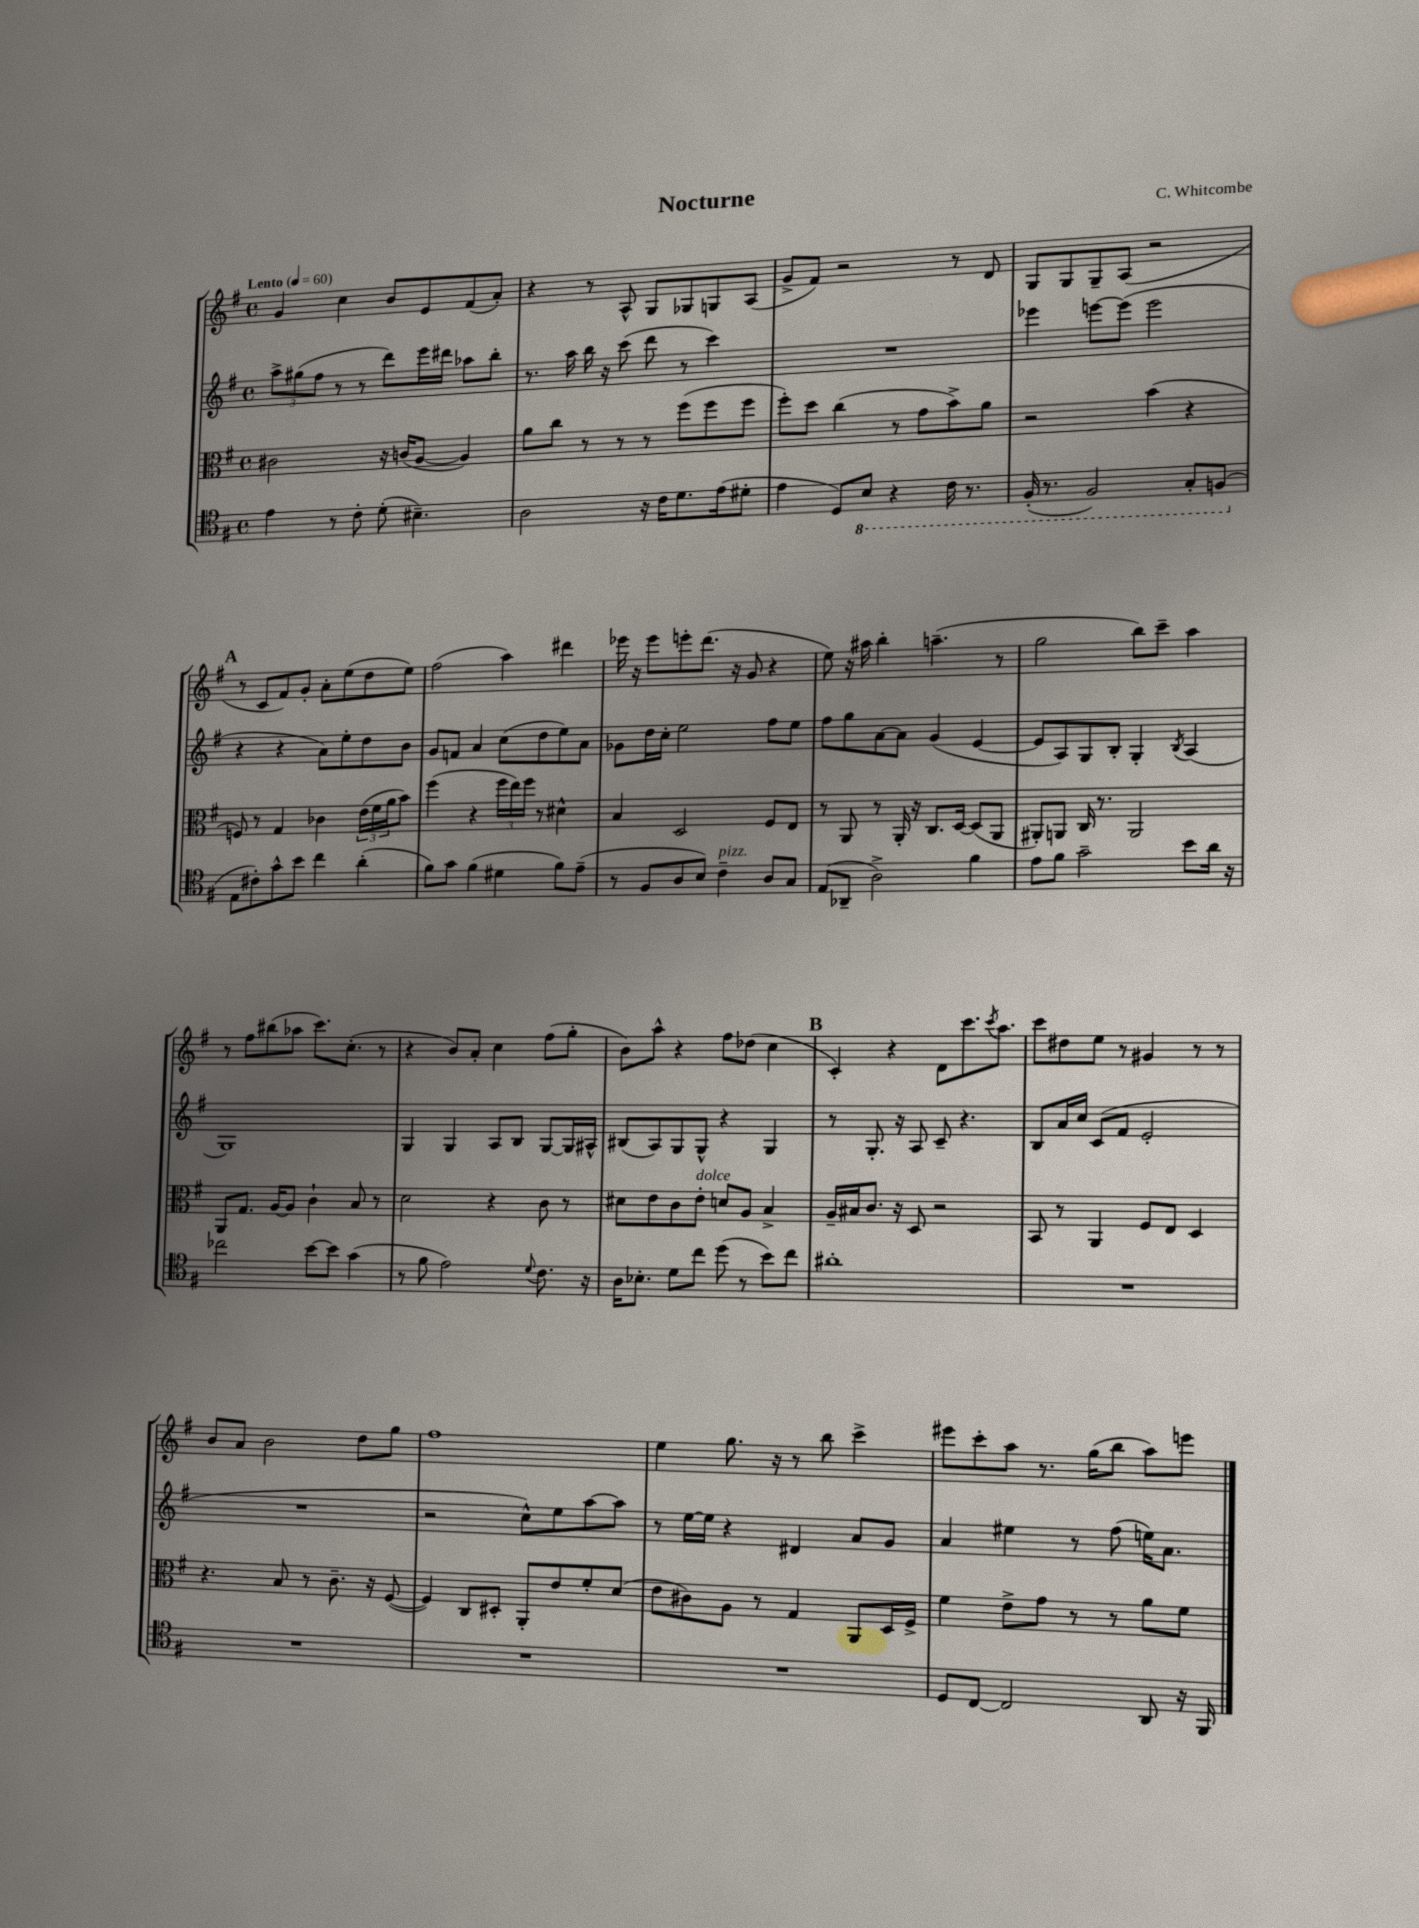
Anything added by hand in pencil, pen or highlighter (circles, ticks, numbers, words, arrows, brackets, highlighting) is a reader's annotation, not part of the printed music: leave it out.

**kern	**kern	**kern	**kern
*staff4	*staff3	*staff2	*staff1
*clefC4	*clefC3	*clefG2	*clefG2
*k[f#]	*k[f#]	*k[f#]	*k[f#]
*M4/4	*M4/4	*M4/4	*M4/4
*met(c)	*met(c)	*met(c)	*met(c)
*MM60	*MM60	*MM60	*MM60
4e	2c#	12aa^	4g
.	.	(12gg#	.
.	.	12ff#	.
8r	.	8r	4cc
8c'	.	8r	.
(8d'	16r	8ddd)	8b
.	(16c	.	.
4.B#~)	[8A	16eee	8e
.	.	16ddd#	.
.	4A])	8aa-	(8f#
.	.	8bb'	8a')
=	=	=	=
2A	8a	8.r	4r
.	8cc	.	.
.	.	16aa	.
.	8r	16bb	8r
.	.	16r	.
.	8r	(8ccc	8A^^
16r	8r	8ddd	8G
16c	.	.	.
8.d	(8ff#	8r	8G-
.	8ff#	4ccc)	8G
(16e	.	.	.
8d#'	8ff#	.	(8A
=	=	=	=
4e	8ff#')	1r	8g^
.	8dd	.	8f#)
8D)	(4cc	.	2r
8BB	.	.	.
4r	8r	.	.
.	8g	.	.
16C	8b^)	.	8r
8.r	.	.	.
.	8a	.	8d
=	=	=	=
(16FF#'	2r	4eee-	8G
8.r	.	.	.
.	.	.	8G
2FF#)	.	[8eee	8G~
.	.	(8eee]	(8A
.	(4b	2eee	2r
8GG'	4r	.	.
(8FF	.	.	.
=	=	=	=
8E	8F)	4r	8r
8c#')	8r	.	8c
8g^^	4G	4r	8f#)
8b	.	.	8g'
4cc	4c-	8a)	8a'
.	.	8ee'	(8ee
(4a'	(24e	8dd	8dd
.	24f#	.	.
.	24a	.	.
.	8b)	8b	8ee)
=	=	=	=
8f#)	(4ff#	8g	(2ff#
8g	.	8f	.
(4f#	4r	4a	.
4d#	24ff#	(8cc	4aa)
.	24ee)	.	.
.	24ff#	.	.
.	8r	8dd	.
8f#)	4d#^^	8ee)	4ddd#
(8e~	.	8a	.
=	=	=	=
8r	4B	8g-	16eee-
.	.	.	16r
8F#	.	16dd	8eee-
.	.	16cc'	.
8A	2D	2ee	8eee'
8B)	.	.	(8.ddd
4c~	.	.	.
.	.	.	16r
.	.	.	8g
8A	8F#	8ff#	4r
8G	8E	8ee	.
=	=	=	=
(8E	8r	8ff#	8ee)
8AA-~	8AA	8gg	16r
.	.	.	16aa#
2A^)	8r	[8a	4bb'
.	16AA'	8a]	.
.	16r	.	.
.	8.C	(4g	(4.aa~
.	[16D	.	.
4f#	(8D]	[4e	.
.	8AA	.	8r
=	=	=	=
8e	8AA#')	8e]	2gg
8f#	8AA	8A)	.
2g~	16C	8G	.
.	8.r	.	.
.	.	8B'	.
.	2AA	4G'	8bb)
.	.	.	8ccc~
.	.	8qB	.
8b	.	(4A	4aa
16a	.	.	.
16r	.	.	.
=	=	=	=
2cc-	8AA	1G)	8r
.	8.G	.	8ff#
.	.	.	(8bb#
.	[16A	.	.
.	8A]	.	8aa-
[8b	4c`	.	8.ccc)
8b]	.	.	.
.	.	.	(8.cc'
(4g	8B	.	.
.	8r	.	8r
=	=	=	=
8r	2d	4G	4r
8f#	.	.	.
2e)	.	4G	8b)
.	.	.	8a'
.	4r	8A	4cc
.	.	8B	.
8qqd	.	.	.
8.c	8c	[8G	(8ff#
.	8r	16G]	8gg'
16r	.	16A#^^	.
=	=	=	=
16A	8d#	(8B#	8b)
8.B-'	.	.	.
.	8e	8A)	8aa^^
8d	8c	8G	4r
8cc	8e'	8G^^	.
(8dd	8d	4r	8ff#
8r	8A	.	(8dd-
8b)	4B^	4G	4cc
8cc	.	.	.
=	=	=	=
1a#'	16A~	8r	4c')
.	16B#	.	.
.	8.c	8.G'	.
.	.	.	4r
.	16r	16r	.
.	8D	8A	.
.	2r	8c~	8d
.	.	4.r	8.ccc
.	.	.	8qccc
.	.	.	8.aa
=	=	=	=
1r	8BB	8B	8ccc
.	8r	16a	8dd#
.	.	16cc	.
.	4AA	(8c	8ee
.	.	8f#	8r
.	8F#	2e'	4g#
.	8E	.	.
.	4D	.	8r
.	.	.	8r
=	=	=	=
1r	4.r	1r	8b
.	.	.	8a
.	.	.	2b
.	8B	.	.
.	8r	.	.
.	8.c~	.	.
.	.	.	8dd
.	16r	.	.
.	([8F#	.	8gg
=	=	=	=
1r	4F#])	2r	1ff#
.	8C	.	.
.	8D#'	.	.
.	8AA'	8cc^^)	.
.	8e	8ee	.
.	8f#'	[8aa	.
.	(8d	8aa]	.
=	=	=	=
1r	8e	8r	4ee
.	8c#)	[16ee	.
.	.	16ee]	.
.	8A	4r	8.gg
.	8r	.	.
.	.	.	16r
.	4G	4d#	8r
.	.	.	8bb
.	8AA	8a	4ccc^
.	16D	8g	.
.	16F#^	.	.
=	=	=	=
8D	4f#	4a	8eee#
[8C	.	.	8ccc'
2C]	8e^	4ee#	8aa
.	8g	.	8.r
.	8r	8r	.
.	.	.	(16gg
.	8r	(8ff#	8bb
8AA	8a	16ee)	8aa)
.	.	8.a	.
16r	8f#	.	8eee
16FF#	.	.	.
==	==	==	==
*-	*-	*-	*-
